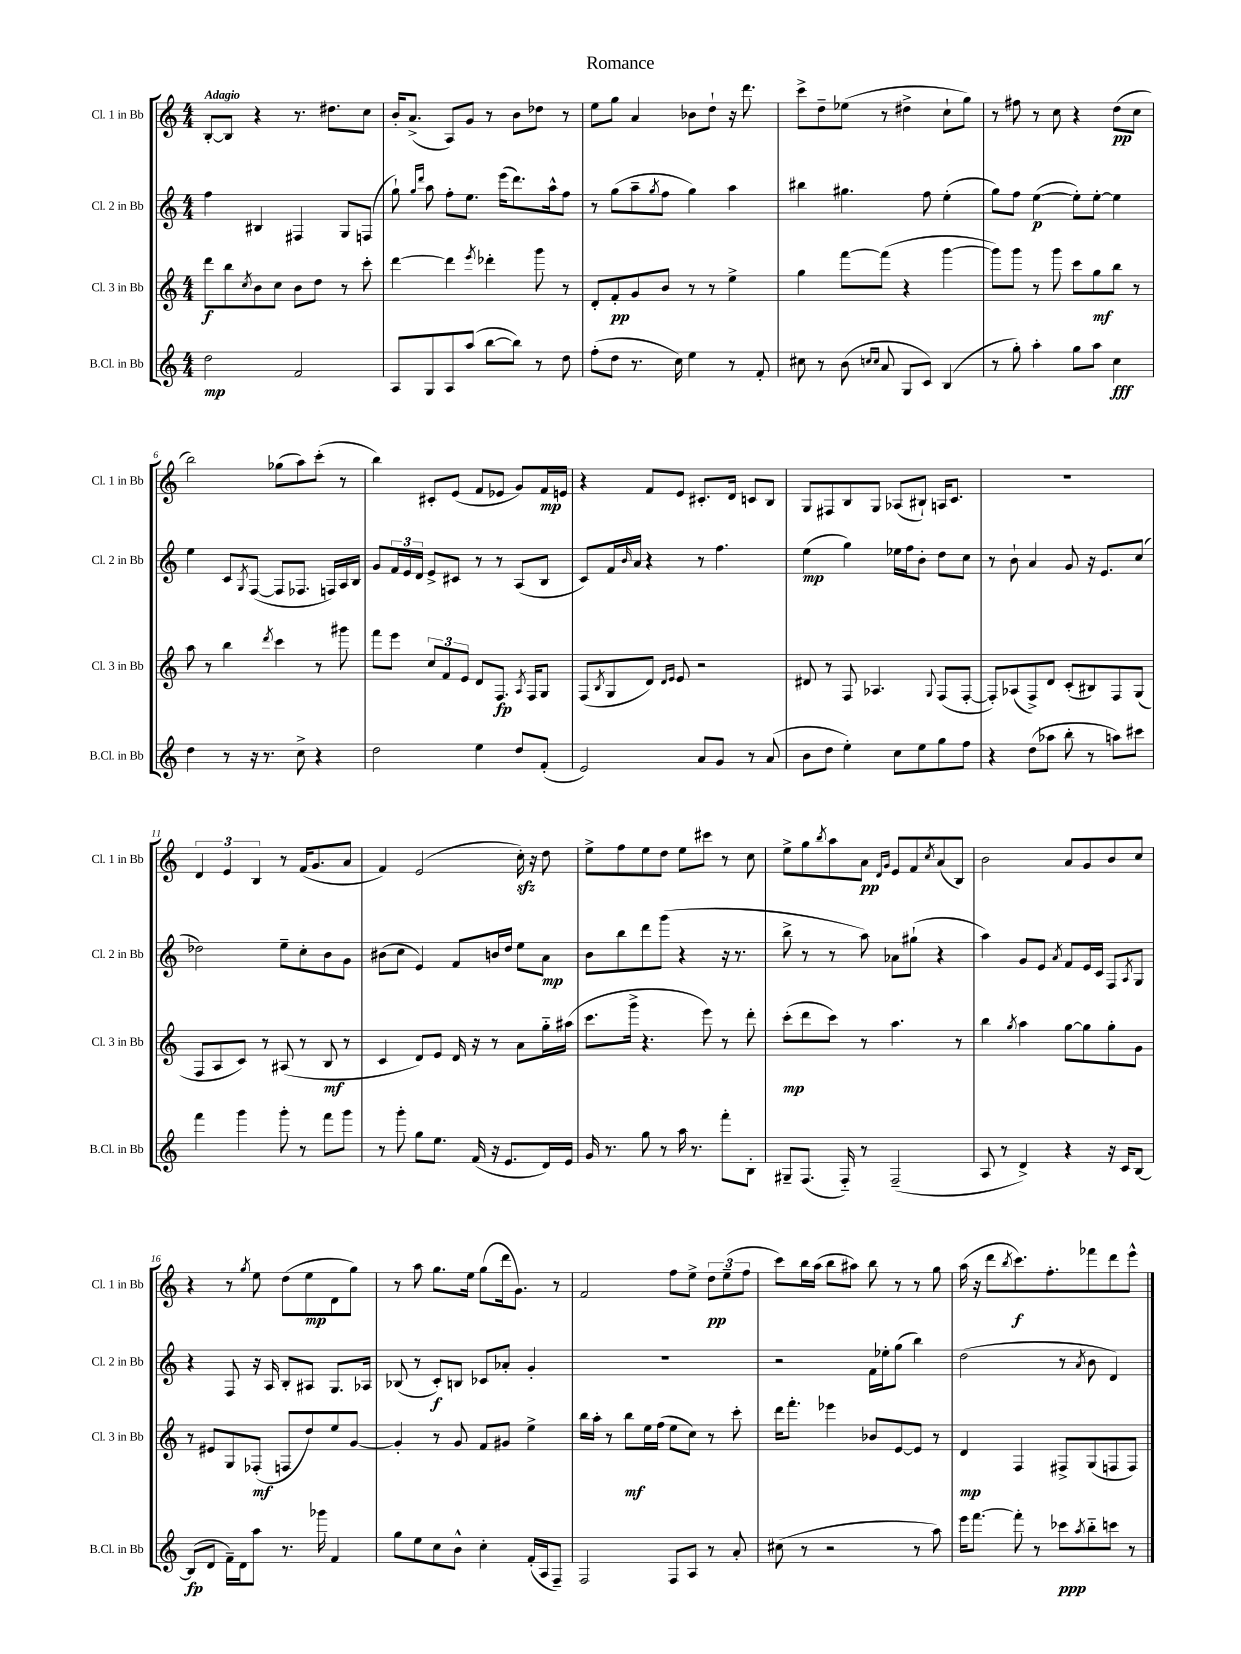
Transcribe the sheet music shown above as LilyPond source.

\header { title = "Romance" }
<<
\new StaffGroup <<
\new Staff = "s0" \with { instrumentName = "Cl. 1 in Bb" shortInstrumentName = "Cl. 1 in Bb" } {
    \clef treble \key c \major \numericTimeSignature \time 4/4 \tempo "Adagio"
    b8~-. b8 r4 r8. dis''8. c''8 |
    b'16-. a'8.->( a8) g'8 r8 b'8 des''8 r8 |
    e''8 g''8 a'4 bes'8 d''8-! r16 d'''8. |
    c'''8-> d''8-- ees''8( r8 dis''4-> c''8-! g''8) |
    r8 fis''8 r8 c''8 r4 d''8\pp( c''8 |
    b''2) ges''8( a''8) c'''8-.( r8 |
    b''4) cis'8-. e'8( f'8 ees'8 g'8) f'16\mp e'16 |
    r4 f'8 e'8 cis'8.-. d'16 c'8 b8 |
    g8 fis8 b8 g8 aes8( bis8-!) a16 c'8. |
    R1 |
    \tuplet 3/2 { d'4 e'4 b4 } r8 f'16( g'8. a'8 |
    f'4) e'2( c''16-.\sfz) r16 d''8 |
    e''8-> f''8 e''8 d''8 e''8 cis'''8 r8 c''8 |
    e''8-> g''8 \acciaccatura { b''8 } a''8 a'8\pp \grace { d'16 g'16 } e'8 f'8 \acciaccatura { c''8 } a'8( b8) |
    b'2 a'8 g'8 b'8 c''8 |
    r4 r8 \acciaccatura { g''8 } e''8 d''8( e''8\mp d'8 g''8) |
    r8 a''8 g''8. e''16 g''8( d'''16 g'8.) r8 |
    f'2 f''8 e''8-> \tuplet 3/2 { d''8\pp e''8--( f''8 } |
    c'''8) b''16 a''16( b''8 ais''8) b''8 r8 r8 g''8 |
    a''16( r16 d'''8 \acciaccatura { b''8 } c'''8.\f) f''8.-. fes'''8 d'''8 e'''8-^ \bar "|." |
}
\new Staff = "s1" \with { instrumentName = "Cl. 2 in Bb" shortInstrumentName = "Cl. 2 in Bb" } {
    \clef treble \key c \major \numericTimeSignature \time 4/4
    f''4 bis4 fis4 g8 f8( |
    g''8-!) \grace { g''16 d'''16 } a''8 f''8-. e''8. e'''16( d'''8.) a''16-^ f''8 |
    r8 g''8( a''8-- \acciaccatura { g''8 } f''8 g''4) a''4 |
    bis''4 gis''4. f''8 e''4-.( |
    g''8) f''8 e''4~\p( e''8-.) e''8~-. e''4 |
    e''4 c'8 \acciaccatura { g8 } f8~( f8 fes8. f16) a16 b16 |
    g'8 \tuplet 3/2 { f'16 e'16 d'16 } e'8-> cis'8 r8 r8 a8( b8 |
    c'8) f'16 \grace { b'16 } a'16 r4 r8 f''4. |
    e''4\mp( g''4) ees''16 f''16 b'8-. d''8 c''8 |
    r8 b'8-! a'4 g'8 r16 e'8. c''8( |
    des''2) e''8-- c''8-. b'8 g'8 |
    bis'8( c''8 e'4) f'8 b'16 d''16 e''8 a'8\mp |
    b'8 b''8 d'''8 g'''8( r4 r16 r8. |
    b''8-> r8 r8 a''8) aes'8 gis''8-!( r4 |
    a''4) g'8 e'8 \acciaccatura { a'8 } f'8 e'16 c'16 f8 \acciaccatura { a8 } g8 |
    r4 f8 r16 a16 b8-. ais8 g8. aes16 |
    bes8( r8 c'8-.\f) b8 ces'8 aes'8-. g'4-. |
    R1 |
    r2 f'16 ees''16-. g''8( b''4) |
    d''2( r8 \acciaccatura { a'8 } b'8 d'4) \bar "|." |
}
\new Staff = "s2" \with { instrumentName = "Cl. 3 in Bb" shortInstrumentName = "Cl. 3 in Bb" } {
    \clef treble \key c \major \numericTimeSignature \time 4/4
    d'''8\f b''8 \acciaccatura { c''8 } b'8 c''8 b'8 d''8 r8 c'''8-. |
    d'''4~ d'''4 \acciaccatura { e'''8 } des'''4-. g'''8 r8 |
    d'8-. f'8-.\pp g'8 b'8 r8 r8 e''4-> |
    g''4 f'''8~ f'''8( r4 g'''4~ |
    g'''8) g'''8 r8 g'''8 c'''8 g''8\mf b''8 r8 |
    a''8 r8 b''4 \acciaccatura { d'''8 } c'''4 r8 gis'''8 |
    f'''8 e'''8 \tuplet 3/2 { c''8 f'8 e'8 } d'8 f8.\fp \acciaccatura { a8 } f16 g8 |
    f8( \acciaccatura { b8 } g8 d'8) \grace { d'16 e'16 } e'8 r2 |
    dis'8 r8 f8 aes4. \appoggiatura { g8 } f8( f8~-. |
    f8-.) aes8( f8->) d'8 c'8-.( bis8) f8 g8( |
    f8 a8 c'8) r8 ais8( r8 b8\mf r8 |
    c'4 d'8) e'8 d'16 r16 r8 a'8 g''16-_ ais''16( |
    c'''8. g'''16-> r4. e'''8) r8 d'''8-. |
    c'''8-.\mp( d'''8 c'''8) r8 a''4. r8 |
    b''4 \acciaccatura { g''8 } a''4 g''8~ g''8 g''8-. g'8 |
    r8 eis'8 g8 fes8-.\mf( f8 d''8) e''8 g'8~ |
    g'4-. r8 g'8 f'8 gis'8 e''4-> |
    b''16 a''16-. r8 b''8\mf e''16 f''16( e''8 c''8) r8 c'''8-. |
    d'''16 f'''8.-. ees'''4 bes'8 e'8~ e'8 r8 |
    d'4\mp f4 fis8-> g8( f8 f8) \bar "|." |
}
\new Staff = "s3" \with { instrumentName = "B.Cl. in Bb" shortInstrumentName = "B.Cl. in Bb" } {
    \clef treble \key c \major \numericTimeSignature \time 4/4
    d''2\mp f'2 |
    a8 g8 a8 a''8( b''8~ b''8) r8 d''8 |
    f''8-.( d''8 r8. c''16) e''4 r8 f'8-. |
    cis''8 r8 b'8( \grace { c''16 c''16 } a'8 g8 c'8) b4( |
    r8 g''8-.) a''4-. g''8 a''8 c''4\fff |
    d''4 r8 r16 r8. c''8-> r4 |
    d''2 e''4 d''8 f'8-.( |
    e'2) a'8 g'8 r8 a'8( |
    b'8 d''8 e''4-.) c''8 e''8 g''8 f''8 |
    r4 d''8( aes''8 b''8-. r8 a''8) cis'''8 |
    f'''4 g'''4 g'''8-. r8 f'''8 g'''8 |
    r8 g'''8-. g''8 e''8. f'16( r16 e'8. d'16) e'16 |
    g'16 r8. g''8 r8 a''16 r8. f'''8-. b8-. |
    gis8-- f8.( f16-_) r8 f2--( |
    a8 r8 d'4->) r4 r16 c'16 b8~ |
    b8\fp( d'8 f'16--) d'16 a''8 r8. ges'''16 f'4 |
    g''8 e''8 c''8 b'8-^ c''4-. f'16-.( a16 f8--) |
    f2 f8 a8 r8 a'8-. |
    cis''8( r8 r2 r8 a''8) |
    e'''16 f'''8.~ f'''8-. r8 ces'''8\ppp \acciaccatura { a''8 } b''8-_ c'''8 r8 \bar "|." |
}
>>
>>
